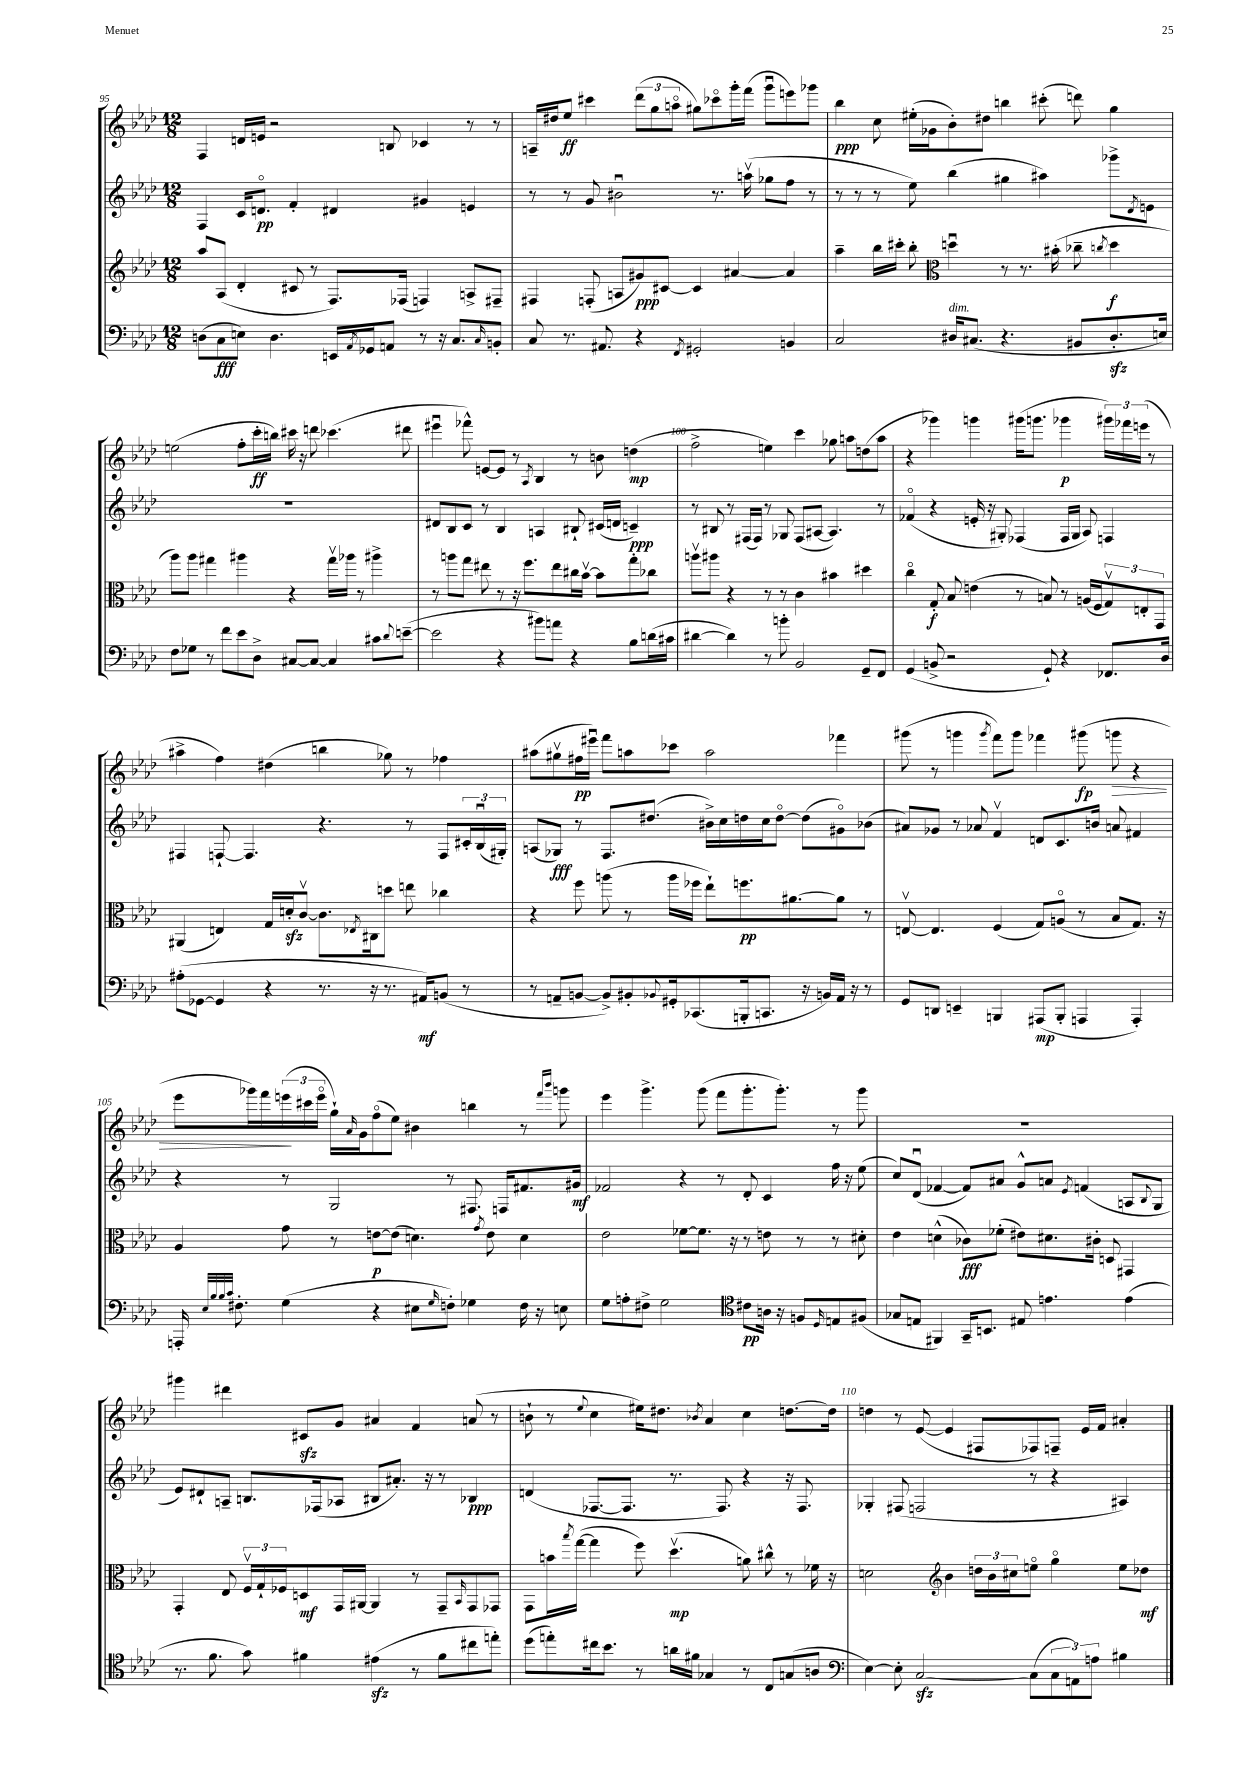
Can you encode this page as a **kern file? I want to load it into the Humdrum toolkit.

**kern	**kern	**kern	**kern
*staff4	*staff3	*staff2	*staff1
*clefF4	*clefG2	*clefG2	*clefG2
*k[b-e-a-d-]	*k[b-e-a-d-]	*k[b-e-a-d-]	*k[b-e-a-d-]
*M12/8	*M12/8	*M12/8	*M12/8
(8D\L	8aa-/L	4F/	4F/
8C\	(8A-/J	.	.
8E\J)	4d-'/	16c/LK	16d/LL
.	.	8.do/J	16e/JJ
4.D\	.	.	2r
.	8c#/	4f'/	.
.	8r	.	.
16EE/LL	8.F/L)	4d#/	.
8qAA-/	.	.	.
16GG-/J	.	.	.
8AA/J	.	.	8B/
.	(16F-/Jk	.	.
8r	4F/)	4g#/	4c-/
16r	.	.	.
8.C/L	.	.	.
.	8A^/L	4e/	8r
16qqC/	.	.	.
8BB'/J	8F#~/J	.	8r
=	=	=	=
8C/	4F#/	8r	16A~/LL
.	.	.	16dd#/J
8.r	.	8r	8ee-/J
.	(8F'/	8g/	4ccc#\
8.AA#/	.	.	.
.	8A/L	2b#u\	.
4r	8g#/)	.	(12ddd-\L
.	.	.	12gg\
.	[8c#/J	.	.
.	.	.	12aao\J
8qFF/	.	.	.
2GG#'/	4c#/]	.	8gg#\L)
.	.	8.r	8ccc-o\
.	[4a#/	.	16ggg'\L
.	.	(16aav\	(16fff\JJ
.	.	8gg-\L	8gggu\L
4BB/	4a#/]	8ff\J	8eee\)
.	.	8r	8ggg-\J
=	=	=	=
2C/	4aa-~\	8r	4bb-\
.	.	8r	.
.	16bb-\LL	8r	8cc\
.	16ccc#'\JJ	.	.
.	8bb-'\	8ee-\)	(16ee#'\LL
.	.	.	16g-\J
*	*clefC3	*	*
16D#/LK	4ddu\	(4bb-\	8b-'\)
(8.C#/J	.	.	.
.	.	.	8dd#\J
4.r	8r	4gg#\	4bb\
.	8.r	.	.
.	.	4aa#\)	(8ccc#'\
.	(16b#'\	.	.
8BB#/L	8cc-~\	.	8ddd\)
.	8qcc/	.	.
8.D#'/	4dd\	8ggg-^\L	4gg\
.	.	8qd-/	.
.	.	8e\J	.
16E/Jk)	.	.	.
=	=	=	=
8F\L	8aa-\L)	1.r	(2ee\
8G-\J	8aa-\J	.	.
8r	4gg#\	.	.
8f\L	.	.	.
8e-\	4aa#\	.	8ff'\L
8D-^\J	.	.	16ccc'\L
.	.	.	16bb\JJ)
[8C#/L	4r	.	16ccc#\
.	.	.	16r
8C#/_J	.	.	8ddd\
4C#/]	16gg#v\LL	.	(4.ccc-\
.	16aa-\JJ	.	.
.	8r	.	.
8c#\L	4aa#^\	.	.
8qqd-/	.	.	.
([8e~\J	.	.	8ddd#\
=	=	=	=
2e\]	8r	8d#/L	4eee#u\
.	8aa\L	8B-/	.
.	8gg\J	8c/J	8fff-^^\)
.	8ee#\	8r	[8e/L
4r	8r	4B-/	8e/]J
.	16r	.	8r
.	8.ff\L	.	.
.	.	.	8qA-/
8b#\L)	.	4A/	4B-/
8a\J	8ee#\	.	.
4r	16cc#\L	8B#`/	8r
.	[16b-v\JJ	.	.
.	8b-\]L	(16c#/LL	8b\
.	.	16d/JJ	.
8B-\L	8gg'\	4c~/)	(4dd\
(16d\L	8cc-\J	.	.
16c#\JJ	.	.	.
=	=	=	=
[4d#\	8aav\L	8r	2ff^\
.	8aa#\J	8B#/	.
4d#\])	4r	8r	.
.	.	(16F#/LL	.
.	.	16F#/JJ)	.
8r	8r	8r	4ee\)
8b'\	8r	8G-/	.
2BB-/	4c\	(8F#/L	4ccc\
.	.	[8A#/J	.
.	4b#\	4.A#/])	8gg-\
.	.	.	8aa\L
8GG~/L	4dd#\	.	(8dd\
8FF/J	.	8r	8aa\J
=	=	=	=
(4GG/	4cco\	(4f-o/	4r
8BB^/	8G'/	4r	4ggg-\)
2r	8B-/	.	.
.	(4e\	16e'/	4ggg\
.	.	16r	.
.	.	8G#'/)	.
.	8r	(4F-/	(16ggg#\LK
.	.	.	8.ggg\J
8GG`/)	8B/)	.	.
4r	8r	16F-/LL	4ggg-\
.	.	16G#/JJ	.
.	(16A/LL	8A-/)	.
.	16F/J	.	.
8.FF-/L	12Gv/)	4F/	24ggg#\LL)
.	.	.	24fff-\
.	12E'/	.	(24eee\JJ
.	.	.	8r
.	12GG/J	.	.
16D-/Jk	.	.	.
=	=	=	=
(8A#'\L	(4AA#/	4F#/	4aa#^\
[8GG-\J	.	.	.
4GG-/]	4E/)	[8F`/	4ff\)
.	.	4.F/]	.
4r	16G/LL	.	(4dd#\
.	16d'/J	.	.
.	[8cv/J	.	.
8.r	8.c\]L	4.r	4bb\
.	8qE-/	.	.
16r	16C#\k	.	.
8.r	8dd\J	.	8gg-\)
.	8ee\	8r	8r
16AA#/LK)	.	.	.
(8BB/J	4cc-\	8F/L	4ff-\
8r	.	24c#'/L	.
.	.	(24B-u/	.
.	.	24G#'/JJ)	.
=	=	=	=
8r	4r	(8A/L	(8aa#\L
8AA~/L	.	8G-/J)	8gg#v\
[8BB/J	8ff\	8r	16ff#\L
.	.	.	16eee#u\JJ)
8BB^/]L)	(8aa\	8.F/L	8fff\L
8BB#'/	8r	.	8aa\
.	.	(8.dd#/J	.
8qqBB-/	.	.	.
16GG#'/k	16aa\LL	.	8ccc-\J
(8.CC-/	16ff-\JJ	.	.
.	8ee-`\L)	16b#^\LL)	2aa\
.	.	16cc\	.
16BBB'/k	8.ff\	16dd\	.
8.CC/J	.	16cc\J	.
.	.	[8ddo\J	.
.	[8.a#\	.	.
16r	.	(8dd\]L	.
16BB/LL)	.	.	.
16AA/JJ	8a#\]J	8g#o\)	4fff-\
16r	.	.	.
8r	8r	(8b-\J	.
=	=	=	=
8GG/L	[8Ev/	8a#/L)	(8ggg#\
8DD/J	4.E/]	8g-/J	8r
4EE~/	.	8r	4ggg\
.	.	8a-/	.
.	.	.	8qggg/
4BBB/	(4F/	4fv/	8fff\L)
.	.	.	8ggg\J
(8AAA#/L	8G/L)	8d/L	4fff-\
8BBB'/J	(8Ao/J	8.c/	.
4AAA/	8r	.	(8ggg#\
.	.	16b/Jk	.
.	8B-/L	8a/	8ggg\
4AAA'/)	8.G/J)	4f#/	4r
.	16r	.	.
=	=	=	=
16AAA'/	4A-/	4r	8eee-\L
32qqE-/LLL	.	.	.
32qqB-/	.	.	.
32qqB-/	.	.	.
32qqc/JJJ	.	.	.
8.F#'\	.	.	.
.	.	.	16ggg-\L)
.	.	.	16fff\
(4G\	8g\	8r	(24eee\
.	.	.	24ccc#\
.	.	.	24eeeo\JJ
.	8r	2G/	16gg`\LL)
.	.	.	16qqa-/
.	.	.	16g\J
4r	[8e\L	.	(8ffo\
.	(8e\]J	.	8ee-\J)
8E#\L	4.d\)	.	4b#\
16qqG/	.	.	.
8F'\J)	.	8r	.
4G-\	.	8.F#/	4bb\
.	8qg/	.	.
.	8e\	.	.
.	.	16F/LK	.
16F\	4d\	8.f#/	8r
16r	.	.	.
.	.	.	16qqfff/LL
.	.	.	16qqbbb-/JJ
8E\	.	.	8ggg\
.	.	16g#/Jk	.
=	=	=	=
8G\L	2e-\	2f-/	4eee-\
8A'\	.	.	.
8F#^\J	.	.	4.ggg^\
2G\	.	.	.
.	[8f-\L	4r	.
.	8.f-\]J	.	(8ggg\
.	.	8r	8fff\L
.	16r	.	.
*clefC4	*	*	*
8c#\L	8r	8d-'/	8.ggg'\
16A\Jk	8e\	4c/	.
16r	.	.	8.ggg'\J)
8F/L	8r	.	.
16qqD-/	.	.	.
8E/	8r	16ff\	8r
.	.	16r	.
(8F#/J	8d#'\	(8ee-\	8ggg\
=	=	=	=
8G-/L	4e-\	8cc/L)	1.r
8E/J	.	(8d-u/J	.
4FF#/)	(4d^^\	[4f-/	.
16GG~/LK	8c-\L)	8f-/]L)	.
8.BB/J	.	.	.
.	(8f-'\J	8a#/J	.
8E#/	8e#\L)	8g^^/L	.
4.e\	8.d#\	8a/J	.
.	.	8qe-/	.
.	.	(4f/	.
.	16c#'\Jk	.	.
.	8D/	.	.
(4e\	4GG#/	8A/L	.
.	.	8qqB-/	.
.	.	8G/J	.
=	=	=	=
8.r	4GG'/	8e-/L)	4ggg#\
.	.	8d#`/	.
8.f\	.	.	.
.	8E-/	8A~/J	4ddd#\
8g\)	24Fv/LL	8.B/L	.
.	24G`/	.	.
.	24F-/J	.	.
4f#\	8D/	.	8c#/L
.	.	(16F-/k	.
.	16GG/L	8A-/J	8g/J
.	[16AA#/JJ	.	.
(4e#\	4AA#/]	8B#/L	4a#/
.	.	8.a#'/J)	.
8r	8r	.	4f/
.	.	16r	.
8f#\L	8GG~/L	8r	.
.	16qqBB-/	.	.
8cc#\	8GG/	4B-/	(8a/
8ee'\J)	8GG-/J	.	8r
=	=	=	=
(8dd-\L	8GG\L	(4d/	8b`\
8ee'\)	16b\L	.	8r
.	8qbb-/	.	.
.	([16gg\JJ	.	.
.	.	.	8qqee-/
16cc#\k	4gg\]	[8.F-/L	4cc\
8.b-\J	.	.	.
.	.	8.F-/]J	.
8r	8ff\)	.	16ee#\LK)
.	.	.	8.dd#\J
16a\LL	(4.dd-v\	8.r	.
16f#\JJ	.	.	.
.	.	.	8qb-/
4G-/	.	.	4a-/
.	.	8.F-/)	.
8r	8a\)	4r	4cc\
8C/L	8cc#^^\	.	.
(8G/	8r	16r	[8.dd\L
.	.	8.F-/	.
8A/J	16f-\	.	.
.	16r	.	16dd\]Jk
=	=	=	=
*clefF4	*	*	*
[4E-\)	2d\	4G-'/	4dd\
8E-'\]	.	(8F#/	8r
[2C/	.	2F/	([8e-/
*	*clefG2	*	*
.	4b-\	.	4e-/]
.	24dd\LL	.	8F#/L
.	24b-\	.	.
.	24cc#\J	.	.
(8C\]L	8eeo\J	8r	8F-/)
12C\	4ggo\	4r	8F~/J
12AA\)	.	.	.
.	.	.	16e-/LL
12A\J	.	.	.
.	.	.	16f/JJ
4B#\	8ee\L	4A#/)	4a#'/
.	8dd-\J	.	.
==	==	==	==
*-	*-	*-	*-
